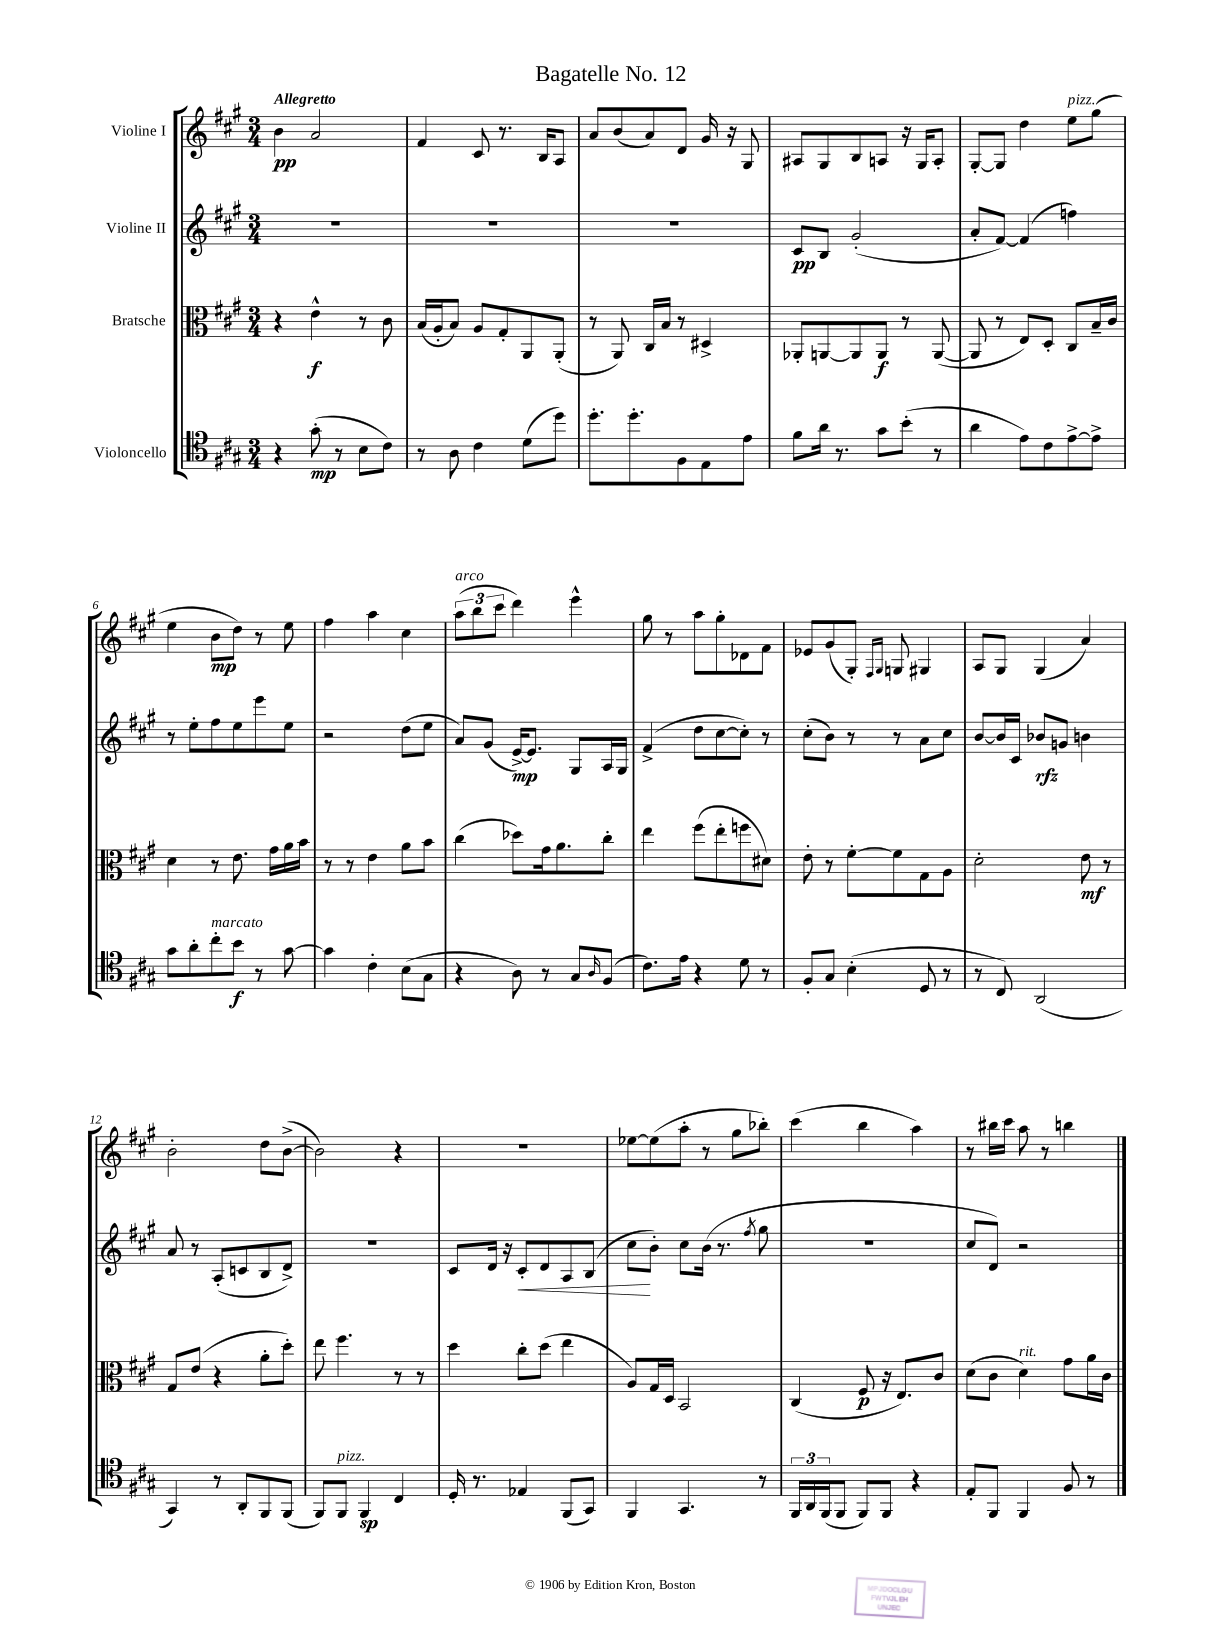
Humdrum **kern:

**kern	**dynam	**kern	**dynam	**kern	**dynam	**kern	**dynam
*part4	*part4	*part3	*part3	*part2	*part2	*part1	*part1
*staff4	*staff4	*staff3	*staff3	*staff2	*staff2	*staff1	*staff1
*I"Violoncello	*	*I"Bratsche	*	*I"Violine II	*	*I"Violine I	*
*clefC4	*	*clefC3	*	*clefG2	*	*clefG2	*
*k[f#c#g#]	*	*k[f#c#g#]	*	*k[f#c#g#]	*	*k[f#c#g#]	*
*M3/4	*	*M3/4	*	*M3/4	*	*M3/4	*
=1	=1	=1	=1	=1	=1	=1	=1
!	!	!	!	!	!	!LO:TX:a:B:t=Allegretto	!
4r	.	4r	.	2.r	.	4b\	pp
(8g#'\	mp	4e^^\	f	.	.	2a/	.
8r	.	.	.	.	.	.	.
8B\L	.	8r	.	.	.	.	.
8c#\J)	.	8c#\	.	.	.	.	.
=2	=2	=2	=2	=2	=2	=2	=2
8r	.	(16B/LL	.	2.r	.	4f#/	.
.	.	16A'/J	.	.	.	.	.
8A\	.	8B/J)	.	.	.	.	.
4c#\	.	8A/L	.	.	.	8c#/	.
.	.	8G#'/	.	.	.	8.r	.
(8d\L	.	8AA/	.	.	.	.	.
.	.	.	.	.	.	16B/KL	.
8dd\J)	.	(8AA'/J	.	.	.	8A/J	.
=3	=3	=3	=3	=3	=3	=3	=3
8.dd'\L	.	8r	.	2.r	.	8a/L	.
.	.	8AA/)	.	.	.	(8b/	.
8.dd'\	.	.	.	.	.	.	.
.	.	16C#/LL	.	.	.	8a/)	.
.	.	16B/JJ	.	.	.	.	.
8F#\	.	8r	.	.	.	8d/J	.
8E\	.	4D#X^/	.	.	.	16g#/	.
.	.	.	.	.	.	16r	.
8e\J	.	.	.	.	.	8G#/	.
=4	=4	=4	=4	=4	=4	=4	=4
8f#\L	.	8AA-X'/L	.	8c#/L	pp	8A#X/L	.
16a\Jk	.	[8AAn/	.	8B/J	.	8G#/	.
8.r	.	.	.	.	.	.	.
.	.	8AA/]	.	(2g#'/	.	8B/	.
8g#\L	.	8AA/J	f	.	.	8An/J	.
(8b'\J	.	8r	.	.	.	16r	.
.	.	.	.	.	.	16G#/KL	.
8r	.	([8AA/	.	.	.	8A'/J	.
=5	=5	=5	=5	=5	=5	=5	=5
4a\	.	8AA/]	.	8a'/L	.	[8G#'/L	.
.	.	8r	.	[8f#/J)	.	8G#/J]	.
8e\L)	.	8E/L)	.	(4f#/]	.	4dd\	.
8c#\	.	8D'/J	.	.	.	.	.
!	!	!	!	!	!	!LO:TX:a:i:t=pizz.	!
[8e^\	.	8C#/L	.	4ffn\)	.	8ee\L	.
8e^\J]	.	16B~/L	.	.	.	(8gg#\J	.
.	.	16c#/JJ	.	.	.	.	.
!!LO:LB:g=z
=6	=6	=6	=6	=6	=6	=6	=6
8g#\L	.	4d\	.	8r	.	4ee\	.
8a'\	.	.	.	8ee'\L	.	.	.
!LO:TX:a:i:t=marcato	!	!	!	!	!	!	!
8cc#'\	.	8r	.	8ff#\	.	8b\L	mp
8b\J	f	8.e\	.	8ee\	.	8dd\J)	.
8r	.	.	.	8eee\	.	8r	.
.	.	16g#\LL	.	.	.	.	.
[8g#\	.	16a\	.	8ee\J	.	8ee\	.
.	.	16b\JJ	.	.	.	.	.
=7	=7	=7	=7	=7	=7	=7	=7
4g#\]	.	8r	.	2r	.	4ff#\	.
.	.	8r	.	.	.	.	.
4c#'\	.	4e\	.	.	.	4aa\	.
(8B\L	.	8a\L	.	(8dd\L	.	4cc#\	.
8G#\J	.	8b\J	.	8ee\J	.	.	.
=8	=8	=8	=8	=8	=8	=8	=8
!	!	!	!	!	!	!LO:TX:a:i:t=arco	!
4r	.	(4cc#\	.	8a/L)	.	(12aa\L	.
.	.	.	.	.	.	12bb\	.
.	.	.	.	(8g#/J	.	.	.
.	.	.	.	.	.	12ccc#\J	.
8A\)	.	8dd-X\L)	.	[16e^/KL)	mp	4ddd\)	.
.	.	.	.	8.e/J]	.	.	.
8r	.	16g#\k	.	.	.	.	.
.	.	8.a\	.	.	.	.	.
8G#/L	.	.	.	8G#/L	.	4eee^^\	.
16qqA/	.	.	.	.	.	.	.
(8F#/J	.	8cc#'\J	.	16A/L	.	.	.
.	.	.	.	16G#/JJ	.	.	.
=9	=9	=9	=9	=9	=9	=9	=9
8.c#\L)	.	4ee\	.	(4f#^/	.	8gg#\	.
.	.	.	.	.	.	8r	.
16e\Jk	.	.	.	.	.	.	.
4r	.	(8ff#\L	.	8dd\L	.	8aa\L	.
.	.	8ee'\	.	[8cc#\	.	8gg#'\	.
8d\	.	8ffn\	.	8cc#'\J])	.	8d-X\	.
8r	.	8d#X\J)	.	8r	.	8f#\J	.
=10	=10	=10	=10	=10	=10	=10	=10
8F#'/L	.	8e'\	.	(8cc#'\L	.	8e-X/L	.
8G#/J	.	8r	.	8b\J)	.	(8g#/	.
(4B'\	.	[8f#'\L	.	8r	.	8G#'/J)	.
.	.	.	.	.	.	16qqF#/LL	.
.	.	.	.	.	.	16qqG#/JJ	.
.	.	8f#\]	.	8r	.	8Gn/	.
8D/	.	8G#\	.	8a\L	.	4G#X/	.
8r	.	8A\J	.	8cc#\J	.	.	.
=11	=11	=11	=11	=11	=11	=11	=11
8r	.	2d'\	.	[8b/L	.	8A/L	.
8C#/)	.	.	.	16b/L]	.	8G#/J	.
.	.	.	.	16c#/JJ	.	.	.
(2AA/	.	.	.	8b-X/L	rfz	(4G#/	.
.	.	.	.	8gn/J	.	.	.
.	.	8e\	mf	4bn\	.	4a/)	.
.	.	8r	.	.	.	.	.
!!LO:LB:g=z
=12	=12	=12	=12	=12	=12	=12	=12
4GG#/)	.	8G#/L	.	8a/	.	2b'\	.
.	.	(8e/J	.	8r	.	.	.
8r	.	4r	.	(8A'/L	.	.	.
8AA'/L	.	.	.	8cn/	.	.	.
8FF#/	.	8a'\L	.	8B/	.	8dd\L	.
(8FF#/J	.	8dd'\J)	.	8d^/J)	.	([8b^\J	.
=13	=13	=13	=13	=13	=13	=13	=13
8FF#/L)	.	8ee\	.	2.r	.	2b\])	.
!LO:TX:a:i:t=pizz.	!	!	!	!	!	!	!
8FF#/J	.	4.ff#\	.	.	.	.	.
4FF#/	sp	.	.	.	.	.	.
4C#/	.	8r	.	.	.	4r	.
.	.	8r	.	.	.	.	.
=14	=14	=14	=14	=14	=14	=14	=14
16D'/	.	4dd\	.	8c#/L	.	2.r	.
8.r	.	.	.	.	.	.	.
.	.	.	.	16d/Jk	.	.	.
.	.	.	.	16r	.	.	.
!	!	!	!	!	!LO:HP:b	!	!
4E-X/	.	8cc#'\L	.	8c#'/L	<	.	.
.	.	(8dd\J	.	8d/	.	.	.
(8FF#/L	.	4ee\	.	8A/	.	.	.
8GG#/J)	.	.	.	(8B/J	.	.	.
=15	=15	=15	=15	=15	=15	=15	=15
4FF#/	.	8A/L)	.	8cc#\L	.	[8ee-X\L	.
.	.	16G#/L	.	8b'\J)	[	(8ee-\]	.
.	.	16D/JJ	.	.	.	.	.
4.GG#/	.	2BB/	.	8cc#\L	.	8aa'\J	.
.	.	.	.	(16b\Jk	.	8r	.
.	.	.	.	8.r	.	.	.
.	.	.	.	.	.	8gg#\L	.
.	.	.	.	8qff#/	.	.	.
8r	.	.	.	8gg#\	.	8bb-X'\J)	.
=16	=16	=16	=16	=16	=16	=16	=16
24FF#/LL	.	(4C#/	.	2.r	.	(4ccc#\	.
24AA/	.	.	.	.	.	.	.
(24FF#/J	.	.	.	.	.	.	.
8FF#/J	.	.	.	.	.	.	.
8FF#/L)	.	8F#/	p	.	.	4bb\	.
8FF#/J	.	16r	.	.	.	.	.
.	.	8.E/L)	.	.	.	.	.
4r	.	.	.	.	.	4aa\)	.
.	.	8c#/J	.	.	.	.	.
=17	=17	=17	=17	=17	=17	=17	=17
8E'/L	.	(8d\L	.	8cc#/L	.	8r	.
8FF#/J	.	8c#\J	.	8d/J)	.	16bb#X\LL	.
.	.	.	.	.	.	16ccc#\JJ	.
!	!	!LO:TX:a:i:t=rit.	!	!	!	!	!
4FF#/	.	4d\)	.	2r	.	8aa\	.
.	.	.	.	.	.	8r	.
8F#/	.	8g#\L	.	.	.	4bbn\	.
8r	.	16a\L	.	.	.	.	.
.	.	16c#\JJ	.	.	.	.	.
==	==	==	==	==	==	==	==
*-	*-	*-	*-	*-	*-	*-	*-
